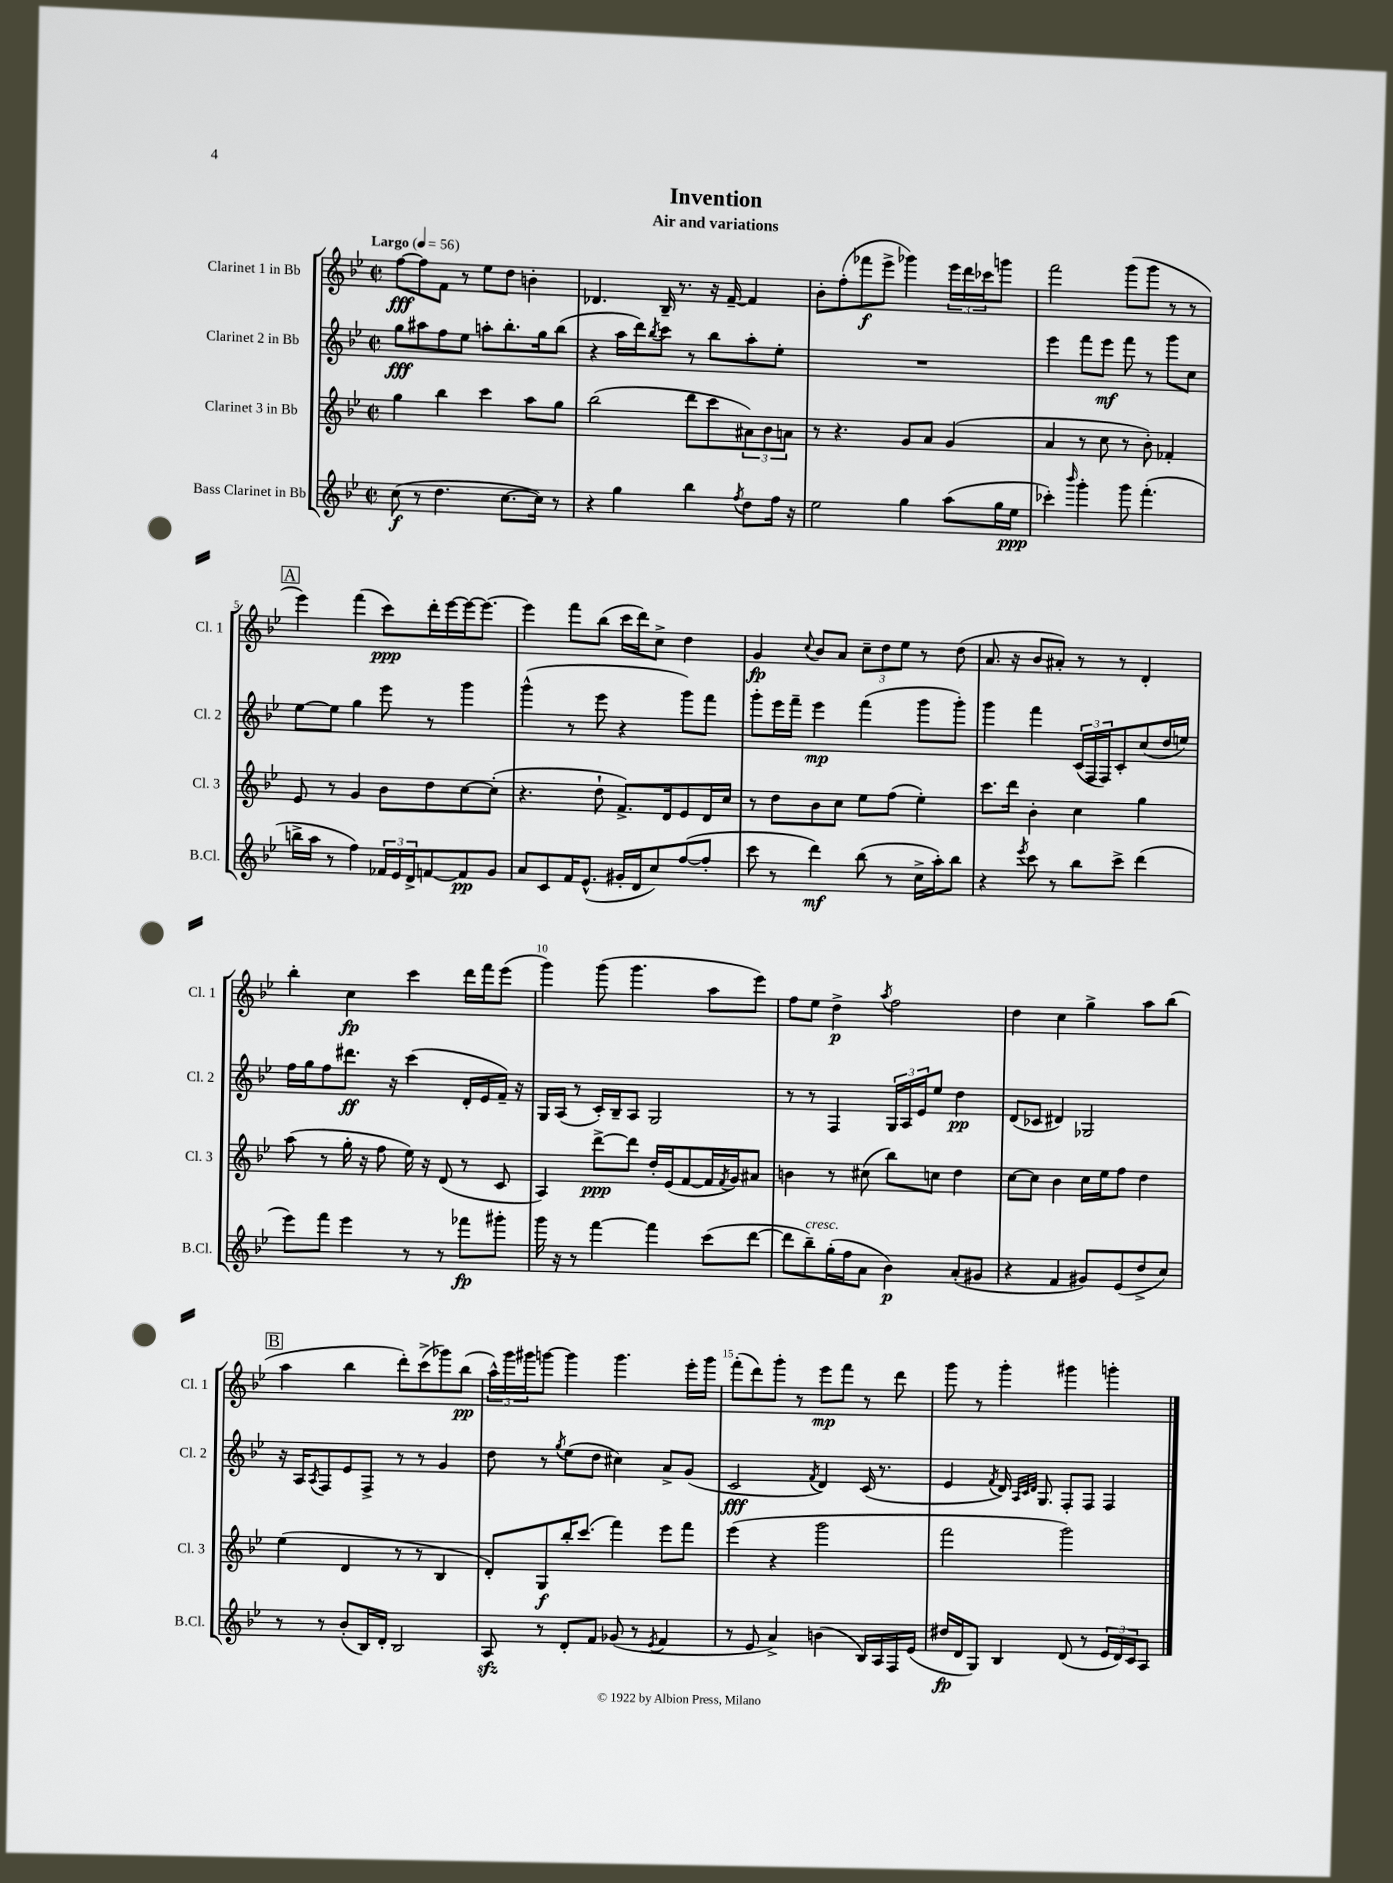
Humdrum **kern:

**kern	**kern	**kern	**kern
*staff4	*staff3	*staff2	*staff1
*clefG2	*clefG2	*clefG2	*clefG2
*k[b-e-]	*k[b-e-]	*k[b-e-]	*k[b-e-]
*M2/2	*M2/2	*M2/2	*M2/2
*met(c|)	*met(c|)	*met(c|)	*met(c|)
*MM56	*MM56	*MM56	*MM56
(8cc	4gg	8gg	[8ff
8r	.	8aa#	8ff]
4.dd	4bb-	8ff	8f
.	.	8ee-	8r
.	4ccc	8aa'	8ee-
[8.cc	.	8.bb-'	8dd
.	8aa	.	4b'
16cc])	.	16gg	.
8r	8gg	(8bb-	.
=	=	=	=
4r	(2bb-	4r	4.d-
4gg	.	16aa	.
.	.	16ddd)	.
.	.	8qbb-	.
.	.	8ccc	16B-~
.	.	.	8.r
4bb-	8ddd	8r	.
.	8ccc	8bb-	16r
.	.	.	[16f~
8qff	.	.	.
8dd	12a#)	8aa'	4f]
.	12b-	.	.
16ff	.	8ee-'	.
.	12a	.	.
16r	.	.	.
=	=	=	=
2ee-	8r	1r	8b-'
.	4.r	.	(8ff'
.	.	.	8fff-
.	.	.	8eee-^
4gg	8g	.	4ggg-)
.	8a	.	.
(8aa	(4g	.	24eee-
.	.	.	24ddd
.	.	.	24ccc-
16gg	.	.	8ggg
16ee-	.	.	.
=	=	=	=
4ccc-')	4a	4eee-	2fff
16qqbbb-	.	.	.
4ggg'	8r	8fff	.
.	8cc	8eee-	.
8ggg	8r	8fff	(8ggg
(4.fff'	8b-')	8r	8ggg
.	4f-'	8ggg	8r
.	.	8cc	8r
=	=	=	=
16bb^	8e-	[8ee-	4eee-)
16aa	.	.	.
8r	8r	8ee-]	.
4ff)	4g	4gg	(4fff
24f-	8b-	8eee-	8ccc)
24e-	.	.	.
24d^	.	.	.
[8f	8dd	8r	16ddd'
.	.	.	[16eee-
8f]	[8cc	4ggg	16eee-_
.	.	.	8.eee-_
8g	(8cc']	.	.
=	=	=	=
8a	4.r	(4ggg^^	4eee-]
8c	.	.	.
16f	.	8r	8fff
(8.e-^^	.	.	.
.	8dd`	8eee-	(8bb-
16g#'	8.f^)	4r	16ccc
16d	.	.	16ddd)
8cc)	.	.	8cc^
.	16d	.	.
([8ff	8e-	8ggg)	4dd
8ff']	16d	8fff	.
.	16cc	.	.
=	=	=	=
8ccc	8r	8ggg'	4g
8r	8dd	16eee-	.
.	.	16fff~	.
.	.	.	8qqcc
4ddd)	8b-	4eee-	8b-
.	8cc	.	8a
(8bb-	8ee-	(4fff	12cc~
.	.	.	12dd
8r	(8ff	.	.
.	.	.	12ee-
16cc^	4ee-')	8ggg	8r
16aa')	.	.	.
8bb-	.	8ggg')	(8dd
=	=	=	=
4r	8.ccc	4ggg	8.a
.	16ddd	.	16r
8qeee-	.	.	.
8ccc	4b-'	4fff	8b-
8r	.	.	8a#')
8bb-	4cc	(24c	8r
.	.	24F	.
.	.	24F)	.
8ccc^	.	8c'	8r
(4ddd	4gg	(8cc	4d'
.	.	16dd	.
.	.	16ee)	.
=	=	=	=
8eee-)	(8aa	16ff	4bb-'
.	.	16gg	.
8fff	8r	8ff	.
4eee-	16gg'	8.ddd#	4cc
.	16r	.	.
.	8ff	.	.
.	.	16r	.
8r	16ee-)	(4ccc	4ccc
.	16r	.	.
8r	(8d	.	.
8fff-	8r	16d'	16ddd
.	.	16e-	16fff
8ggg#'	8c	16f~)	(8eee-
.	.	16r	.
=	=	=	=
16ggg	4A)	16G	4ggg)
16r	.	(16A	.
8r	.	8r	.
[4fff	[8ddd^	16c')	(8ggg
.	.	16B-~	.
.	8ddd]	8A	4.ggg
4fff]	16dd'	2G	.
.	(16e-	.	.
.	[8f	.	.
(8ccc	16f]	.	8aa
.	8qf	.	.
.	16g)	.	.
[8ddd	8a#	.	8eee-)
=	=	=	=
8ddd]	4b	8r	8ff
8bb-~)	.	8r	8ee-
(16gg'	8r	4F	4dd^
16ff	.	.	.
8a	(8cc#	.	.
.	.	.	8qaa
4b-)	8bb-)	24G	2ff
.	.	24A	.
.	.	24e-	.
.	8cc	8ee-	.
(8a'	4dd	4dd	.
8g#	.	.	.
=	=	=	=
4r	[8cc	(8d	4dd
.	8cc]	8c-	.
4f	4b-	4d#)	4cc
8g#)	16cc	2G-	4gg^
.	16ee-	.	.
(8e-	8ff	.	.
8dd^	4dd	.	8aa
8cc)	.	.	(8bb-
=	=	=	=
8r	(4ee-	16r	4aa
.	.	16A	.
.	.	8qA	.
8r	.	8F	.
(8b-'	4d	8e-	4bb-
16B-)	.	8F^	.
16d'	.	.	.
2B-	8r	8r	8ddd')
.	8r	8r	(8ccc^
.	4B-	4g	8ggg-)
.	.	.	(8bb-
=	=	=	=
8A	8d')	8dd	24aa^^)
.	.	.	24ggg
.	.	.	24ggg#
8r	8G	8r	[8ggg
.	.	8qgg	.
8d'	16bb-'	(8ee-	4ggg]
.	(8.ccc	.	.
8f	.	8dd	.
(8g-	4fff)	4cc#)	4.ggg
8r	.	.	.
8qe-	.	.	.
4f	8eee-	8a^	.
.	8fff	(8g	16eee-'
.	.	.	16ggg
=	=	=	=
8r	(4eee-	2c	(8fff'
8e-	.	.	8ddd)
4a^)	4r	.	8ggg'
.	.	.	8r
.	.	8qf	.
(4b	2ggg	4d)	8eee-
.	.	.	8fff
16B-)	.	(16c	8r
16A	.	8.r	.
16F	.	.	8ddd
(16e-	.	.	.
=	=	=	=
16dd#	2fff	4e-	8ggg
16d	.	.	.
8G)	.	.	8r
.	.	8qf	.
4B-	.	16d)	4ggg'
.	.	32qqA	.
.	.	32qqc	.
.	.	32qqd	.
.	.	8.G	.
(8d	2ggg)	8F'	4ggg#
8r	.	8F	.
24e-	.	4F	4ggg'
24d)	.	.	.
24c	.	.	.
8A	.	.	.
==	==	==	==
*-	*-	*-	*-
